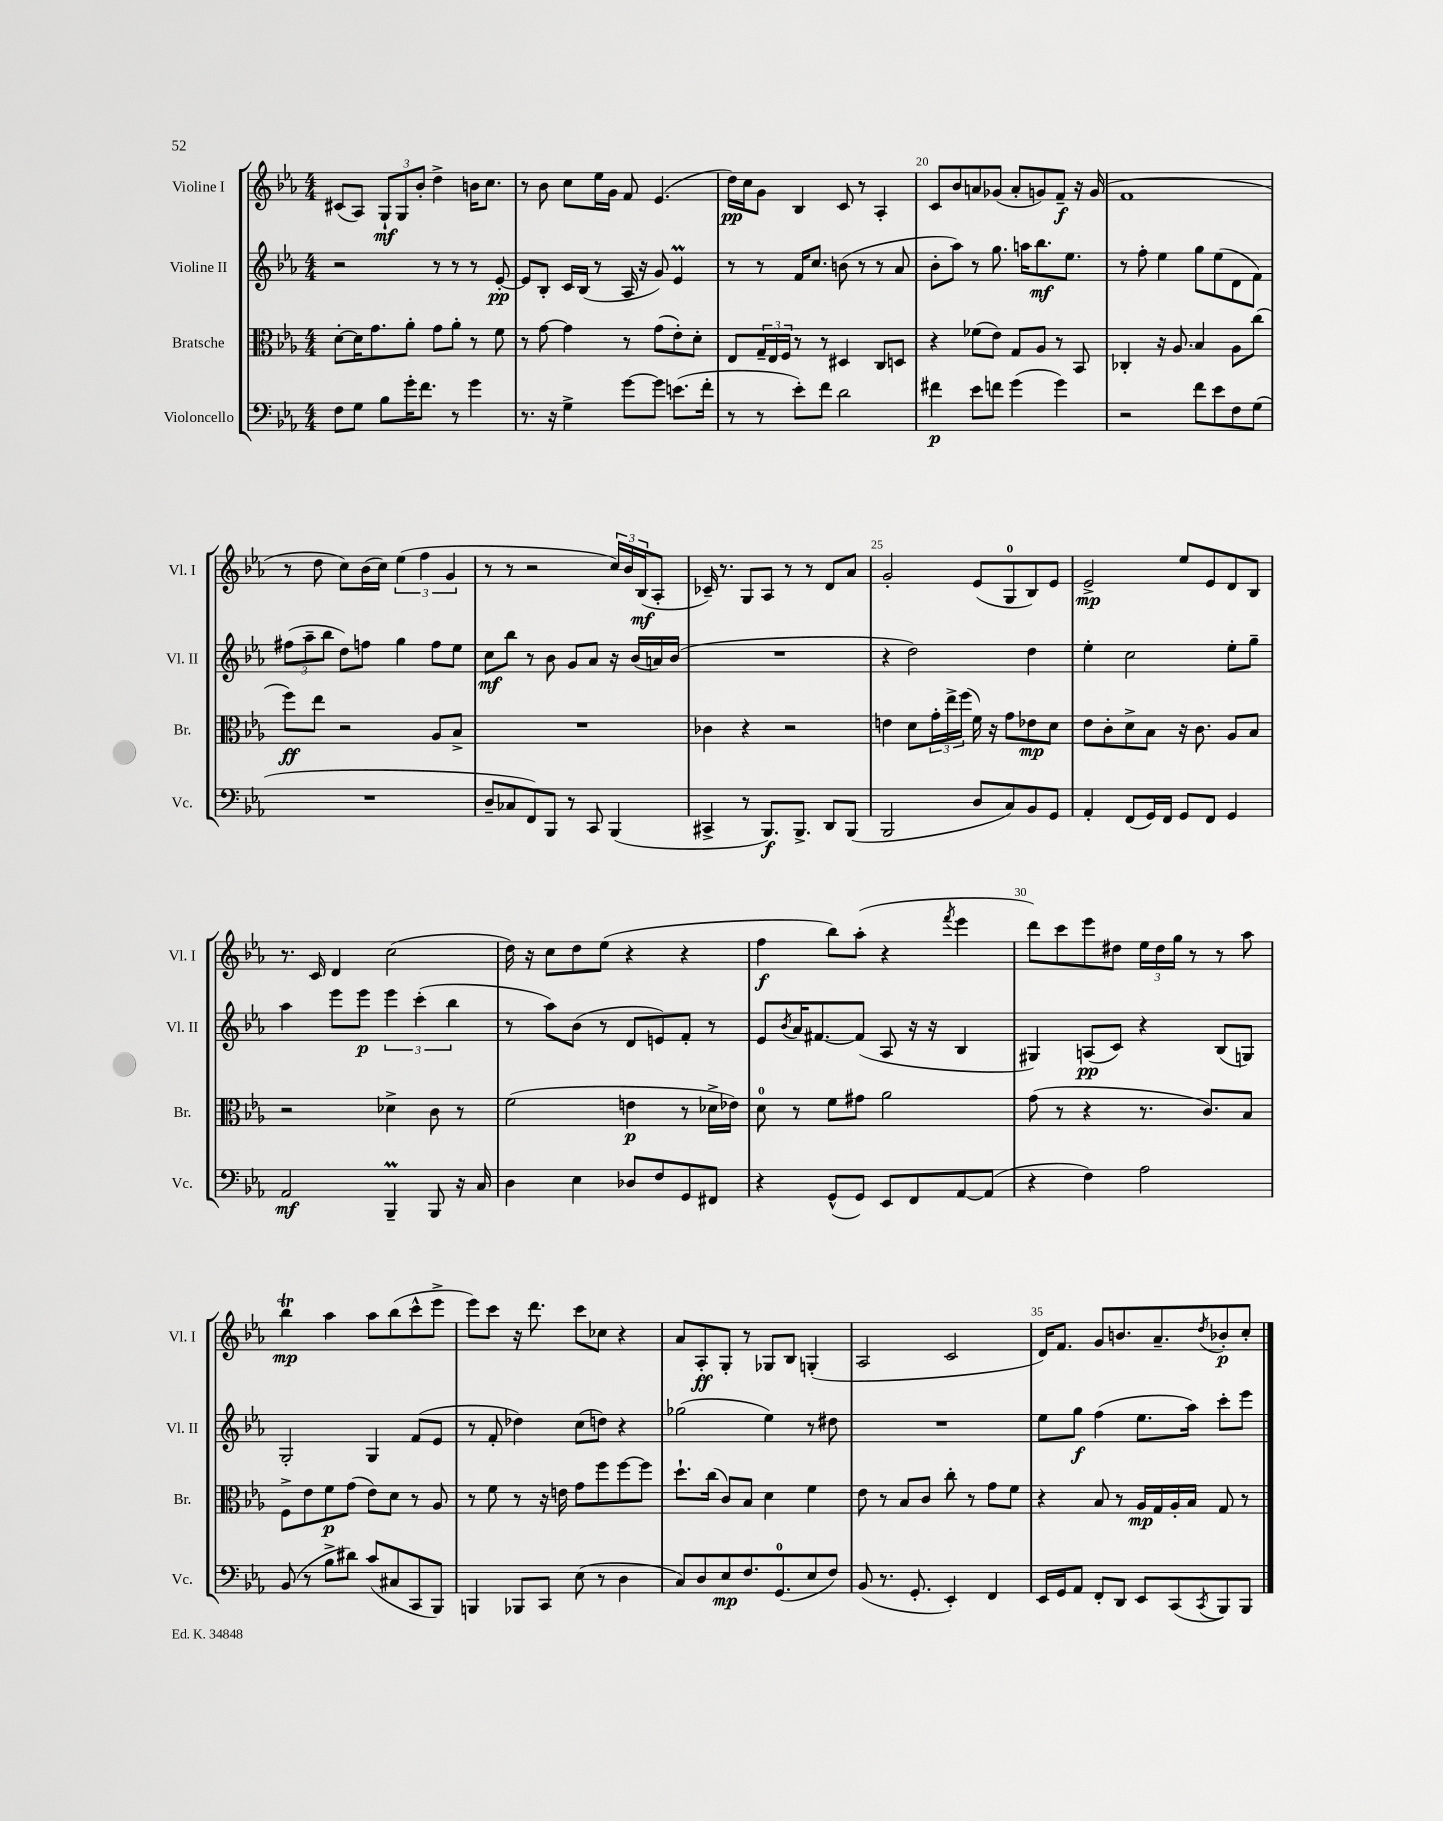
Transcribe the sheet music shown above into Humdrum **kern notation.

**kern	**dynam	**kern	**dynam	**kern	**dynam	**kern	**dynam
*part4	*part4	*part3	*part3	*part2	*part2	*part1	*part1
*staff4	*staff4	*staff3	*staff3	*staff2	*staff2	*staff1	*staff1
*I"Violoncello	*	*I"Bratsche	*	*I"Violine II	*	*I"Violine I	*
*I'Vc.	*	*I'Br.	*	*I'Vl. II	*	*I'Vl. I	*
*clefF4	*	*clefC3	*	*clefG2	*	*clefG2	*
*k[b-e-a-]	*	*k[b-e-a-]	*	*k[b-e-a-]	*	*k[b-e-a-]	*
*M4/4	*	*M4/4	*	*M4/4	*	*M4/4	*
=17	=17	=17	=17	=17	=17	=17	=17
8F\L	.	[8d'\L	.	2r	.	(8c#X/L	.
8G\J	.	16d\K]	.	.	.	8A-/J)	.
.	.	8.g\	.	.	.	.	.
8B-\L	.	.	.	.	.	12G`/L	mf
.	.	.	.	.	.	12G/	.
16g'\K	.	8a-'\J	.	.	.	.	.
.	.	.	.	.	.	12b-'/J	.
8.f\J	.	.	.	.	.	.	.
.	.	8g\L	.	8r	.	4dd^\	.
8r	.	8a-'\J	.	8r	.	.	.
4g\	.	8r	.	8r	.	16bn\KL	.
.	.	.	.	.	.	8.cc\J	.
.	.	8f\	.	[8e-'/	pp	.	.
=18	=18	=18	=18	=18	=18	=18	=18
8.r	.	8r	.	8e-/L]	.	8r	.
.	.	[8g\	.	8B-'/J	.	8b-\	.
16r	.	.	.	.	.	.	.
4G^\	.	4g\]	.	16c/LL	.	8cc\L	.
.	.	.	.	(16B-/JJ	.	.	.
.	.	.	.	8r	.	16ee-\L	.
.	.	.	.	.	.	16g\JJ	.
[8g\L	.	8r	.	16A-/	.	8f/	.
.	.	.	.	16r	.	.	.
8g\J]	.	(8g\L	.	8g/)	.	(4.e-/	.
(8.en\L	.	8e-'\)	.	4e-M/	.	.	.
.	.	8d'\J	.	.	.	.	.
16f'\Jk	.	.	.	.	.	.	.
=19	=19	=19	=19	=19	=19	=19	=19
8r	.	8E-/L	.	8r	.	16dd\LL)	pp
.	.	.	.	.	.	16cc\J	.
8r	.	24G~/L	.	8r	.	8g\J	.
.	.	24E-/	.	.	.	.	.
.	.	24F/JJ	.	.	.	.	.
8e-'\L)	.	8r	.	16f/KL	.	4B-/	.
.	.	.	.	8.cc/J	.	.	.
8f\J	.	8r	.	.	.	.	.
2d\	.	4D#X/	.	(8bn\	.	8c/	.
.	.	.	.	8r	.	8r	.
.	.	8C/L	.	8r	.	4A-'/	.
.	.	8Dn/J	.	8a-/	.	.	.
=20	=20	=20	=20	=20	=20	=20	=20
4f#X\	p	4r	.	8b-'\L	.	8c/L	.
.	.	.	.	8aa-\J)	.	8b-/	.
8e-\L	.	(8f-X\L	.	8r	.	8an/	.
8fn\J	.	8e-\J)	.	8.gg\	.	(8g-X/J	.
(4g\	.	8G/L	.	.	.	8a'/L	.
.	.	.	.	16aan\KL	.	.	.
.	.	8A-/J	.	8.bb-\	mf	8gn/)	.
4g\)	.	8r	.	.	.	8f~/J	f
.	.	.	.	8.ee-\J	.	.	.
.	.	8BB-/	.	.	.	16r	.
.	.	.	.	.	.	(16g/	.
=21	=21	=21	=21	=21	=21	=21	=21
2r	.	4C-X'/	.	8r	.	1f	.
.	.	.	.	8ff'\	.	.	.
.	.	16r	.	4ee-\	.	.	.
.	.	8.A-/	.	.	.	.	.
8f\L	.	4B-/	.	8gg\L	.	.	.
8e-\	.	.	.	(8ee-\	.	.	.
8F\	.	8A-\L	.	8d\	.	.	.
(8G\J	.	(8cc\J	.	8f\J)	.	.	.
!!LO:LB:g=z
=22	=22	=22	=22	=22	=22	=22	=22
1r	.	8ff\L)	ff	(12ff#X\L	.	8r	.
.	.	.	.	12aa-~\	.	.	.
.	.	8ee-\J	.	.	.	8dd\	.
.	.	.	.	12bb-\J	.	.	.
.	.	2r	.	8dd\L)	.	8cc\L)	.
.	.	.	.	8ffn\J	.	(16b-\L	.
.	.	.	.	.	.	16cc\JJ)	.
.	.	.	.	4gg\	.	(6ee-\	.
.	.	.	.	.	.	6ff\	.
.	.	8A-/L	.	8ff\L	.	.	.
.	.	.	.	.	.	6g/	.
.	.	8B-^/J	.	8ee-\J	.	.	.
=23	=23	=23	=23	=23	=23	=23	=23
8D~/L	.	1r	.	8cc\L	mf	8r	.
8C-X/	.	.	.	8bb-\J	.	8r	.
8FF/)	.	.	.	8r	.	2r	.
8BBB-/J	.	.	.	8b-\	.	.	.
8r	.	.	.	8g/L	.	.	.
8CC/	.	.	.	8a-/J	.	.	.
(4BBB-/	.	.	.	16r	.	24cc/LL)	.
.	.	.	.	.	.	24b-/	.
.	.	.	.	(16b-/LL	.	.	.
.	.	.	.	.	.	(24B-/J	mf
.	.	.	.	16an/)	.	8A-'/J	.
.	.	.	.	(16b-/JJ	.	.	.
=24	=24	=24	=24	=24	=24	=24	=24
4CC#X^/	.	4c-X\	.	1r	.	16c-X~/)	.
.	.	.	.	.	.	8.r	.
8r	.	4r	.	.	.	8G/L	.
8.BBB-/L)	f	.	.	.	.	8A-/J	.
.	.	2r	.	.	.	8r	.
8.BBB-^/J	.	.	.	.	.	.	.
.	.	.	.	.	.	8r	.
8DD/L	.	.	.	.	.	8d/L	.
(8BBB-/J	.	.	.	.	.	8a-/J	.
=25	=25	=25	=25	=25	=25	=25	=25
2BBB-/	.	4en\	.	4r	.	2g'/	.
.	.	8d\L	.	2dd\)	.	.	.
.	.	24g'\L	.	.	.	.	.
.	.	24ee-^\	.	.	.	.	.
.	.	(24ff\JJ	.	.	.	.	.
8D/L	.	16f\)	.	.	.	(8e-/L	.
.	.	16r	.	.	.	.	.
8C/)	.	8g\L	.	.	.	8G/	.
8BB-/	.	8e-X\	mp	4dd\	.	8B-/)	.
8GG/J	.	8d\J	.	.	.	8e-/J	.
=26	=26	=26	=26	=26	=26	=26	=26
4AA-'/	.	8e-\L	.	4ee-'\	.	2e-^/	mp
.	.	8c'\	.	.	.	.	.
(8FF/L	.	8d^\	.	2cc\	.	.	.
16GG/L)	.	8B-\J	.	.	.	.	.
16FF/JJ	.	.	.	.	.	.	.
8GG/L	.	16r	.	.	.	8ee-/L	.
.	.	8.c\	.	.	.	.	.
8FF/J	.	.	.	.	.	8e-/	.
4GG/	.	8A-/L	.	8ee-'\L	.	8d/	.
.	.	8B-/J	.	8gg~\J	.	8B-/J	.
!!LO:LB:g=z
=27	=27	=27	=27	=27	=27	=27	=27
2AA-/	mf	2r	.	4aa-\	.	8.r	.
.	.	.	.	.	.	16c/	.
.	.	.	.	8eee-\L	.	4d/	.
.	.	.	.	8eee-\J	p	.	.
4BBB-M~/	.	4d-X^\	.	6eee-\	.	(2cc\	.
.	.	.	.	(6ccc'\	.	.	.
8BBB-/	.	8c\	.	.	.	.	.
.	.	.	.	6bb-\	.	.	.
16r	.	8r	.	.	.	.	.
16C/	.	.	.	.	.	.	.
=28	=28	=28	=28	=28	=28	=28	=28
4D\	.	(2f\	.	8r	.	16dd\)	.
.	.	.	.	.	.	16r	.
.	.	.	.	8aa-\L)	.	8cc\L	.
4E-\	.	.	.	(8b-\J	.	8dd\	.
.	.	.	.	8r	.	(8ee-\J	.
8D-X/L	.	4en\	p	8d/L	.	4r	.
8F/	.	.	.	8en/)	.	.	.
8GG/	.	8r	.	8f'/J	.	4r	.
8FF#X/J	.	16d-X^\LL	.	8r	.	.	.
.	.	16e-X\JJ)	.	.	.	.	.
=29	=29	=29	=29	=29	=29	=29	=29
4r	.	8d\	.	8e-/L	.	4ff\	f
.	.	.	.	8qb-/	.	.	.
.	.	8r	.	16a-/K	.	.	.
.	.	.	.	[8.f#X/	.	.	.
(8GG^^/L	.	8f\L	.	.	.	8bb-\L)	.
8GG/J)	.	8g#X\J	.	(8f#/J]	.	(8aa-'\J	.
8EE-/L	.	2a-\	.	8A-/	.	4r	.
8FF/	.	.	.	16r	.	.	.
.	.	.	.	16r	.	.	.
.	.	.	.	.	.	8qfff/	.
[8AA-/	.	.	.	4B-/	.	4eee-\	.
(8AA-/J]	.	.	.	.	.	.	.
=30	=30	=30	=30	=30	=30	=30	=30
4r	.	(8g\	.	4G#X/)	.	8ddd\L)	.
.	.	8r	.	.	.	8ccc\	.
4F\)	.	4r	.	(8An/L	pp	8eee-\	.
.	.	.	.	8c/J)	.	8dd#X\J	.
2A-\	.	8.r	.	4r	.	24ee-\LL	.
.	.	.	.	.	.	24dd#\	.
.	.	.	.	.	.	24gg\JJ	.
.	.	.	.	.	.	8r	.
.	.	8.c/L)	.	.	.	.	.
.	.	.	.	(8B-/L	.	8r	.
.	.	8B-/J	.	8Gn/J)	.	8aa-\	.
!!LO:LB:g=z
=31	=31	=31	=31	=31	=31	=31	=31
(8BB-/	.	8F^\L	.	2G'/	.	4bb-T\	mp
8r	.	8e-\	.	.	.	.	.
8B-^\L	.	8f\	p	.	.	4aa-\	.
8d#X\J)	.	(8g\J	.	.	.	.	.
(8c/L	.	8e-\L)	.	4G/	.	8aa-\L	.
8C#X/	.	8d\J	.	.	.	(8bb-\	.
8CC/	.	8r	.	(8f/L	.	8ccc^^\	.
8BBB-/J)	.	8A-/	.	8e-/J	.	8eee-^\J	.
=32	=32	=32	=32	=32	=32	=32	=32
4BBBn/	.	8r	.	8r	.	8eee-\L)	.
.	.	8f\	.	8f'/	.	8ccc\J	.
8BBB-X/L	.	8r	.	4dd-X\)	.	16r	.
.	.	.	.	.	.	8.ddd\	.
8CC/J	.	16r	.	.	.	.	.
.	.	16en\	.	.	.	.	.
(8E-\	.	8g\L	.	(8cc\L	.	8ccc\L	.
8r	.	8ff\	.	8ddn\J)	.	8cc-X\J	.
4D\	.	[8ff\	.	4r	.	4r	.
.	.	8ff\J]	.	.	.	.	.
=33	=33	=33	=33	=33	=33	=33	=33
8C/L)	.	8.dd`\L	.	(2gg-X\	.	8a-/L	.
8D/	.	.	.	.	.	8A-'/	ff
.	.	(16cc\Jk	.	.	.	.	.
8E-/	mp	8c/L)	.	.	.	8G'/J	.
8.F/	.	8B-/J	.	.	.	8r	.
.	.	4d\	.	4ee-\)	.	8G-X/L	.
(8.GG/	.	.	.	.	.	.	.
.	.	.	.	.	.	8B-/J	.
8E-/	.	4f\	.	8r	.	(4Gn'/	.
8F/J)	.	.	.	8dd#X\	.	.	.
=34	=34	=34	=34	=34	=34	=34	=34
(8BB-/	.	8e-\	.	1r	.	2A-/	.
8.r	.	8r	.	.	.	.	.
.	.	8B-/L	.	.	.	.	.
8.GG'/	.	.	.	.	.	.	.
.	.	8c/J	.	.	.	.	.
4EE-'/)	.	8cc'\	.	.	.	2c/	.
.	.	8r	.	.	.	.	.
4FF/	.	8g\L	.	.	.	.	.
.	.	8f\J	.	.	.	.	.
=35	=35	=35	=35	=35	=35	=35	=35
16EE-/LL	.	4r	.	8ee-\L	.	16d/KL)	.
16GG/J	.	.	.	.	.	8.f/J	.
8AA-/J	.	.	.	8gg\J	f	.	.
8FF'/L	.	8B-/	.	(4ff\	.	8g/L	.
8DD/J	.	8r	.	.	.	8.bn/	.
8EE-/L	.	16A-/LL	mp	8.ee-\L	.	.	.
.	.	16G/	.	.	.	8.a-~/	.
(8CC/	.	16A-'/	.	.	.	.	.
.	.	16B-/JJ	.	16aa-\Jk)	.	.	.
8qCC/	.	.	.	.	.	8qdd/	.
8BBB-/)	.	8G/	.	8ccc'\L	.	8b-X'/	p
8BBB-/J	.	8r	.	8eee-\J	.	8cc'/J	.
==	==	==	==	==	==	==	==
*-	*-	*-	*-	*-	*-	*-	*-
